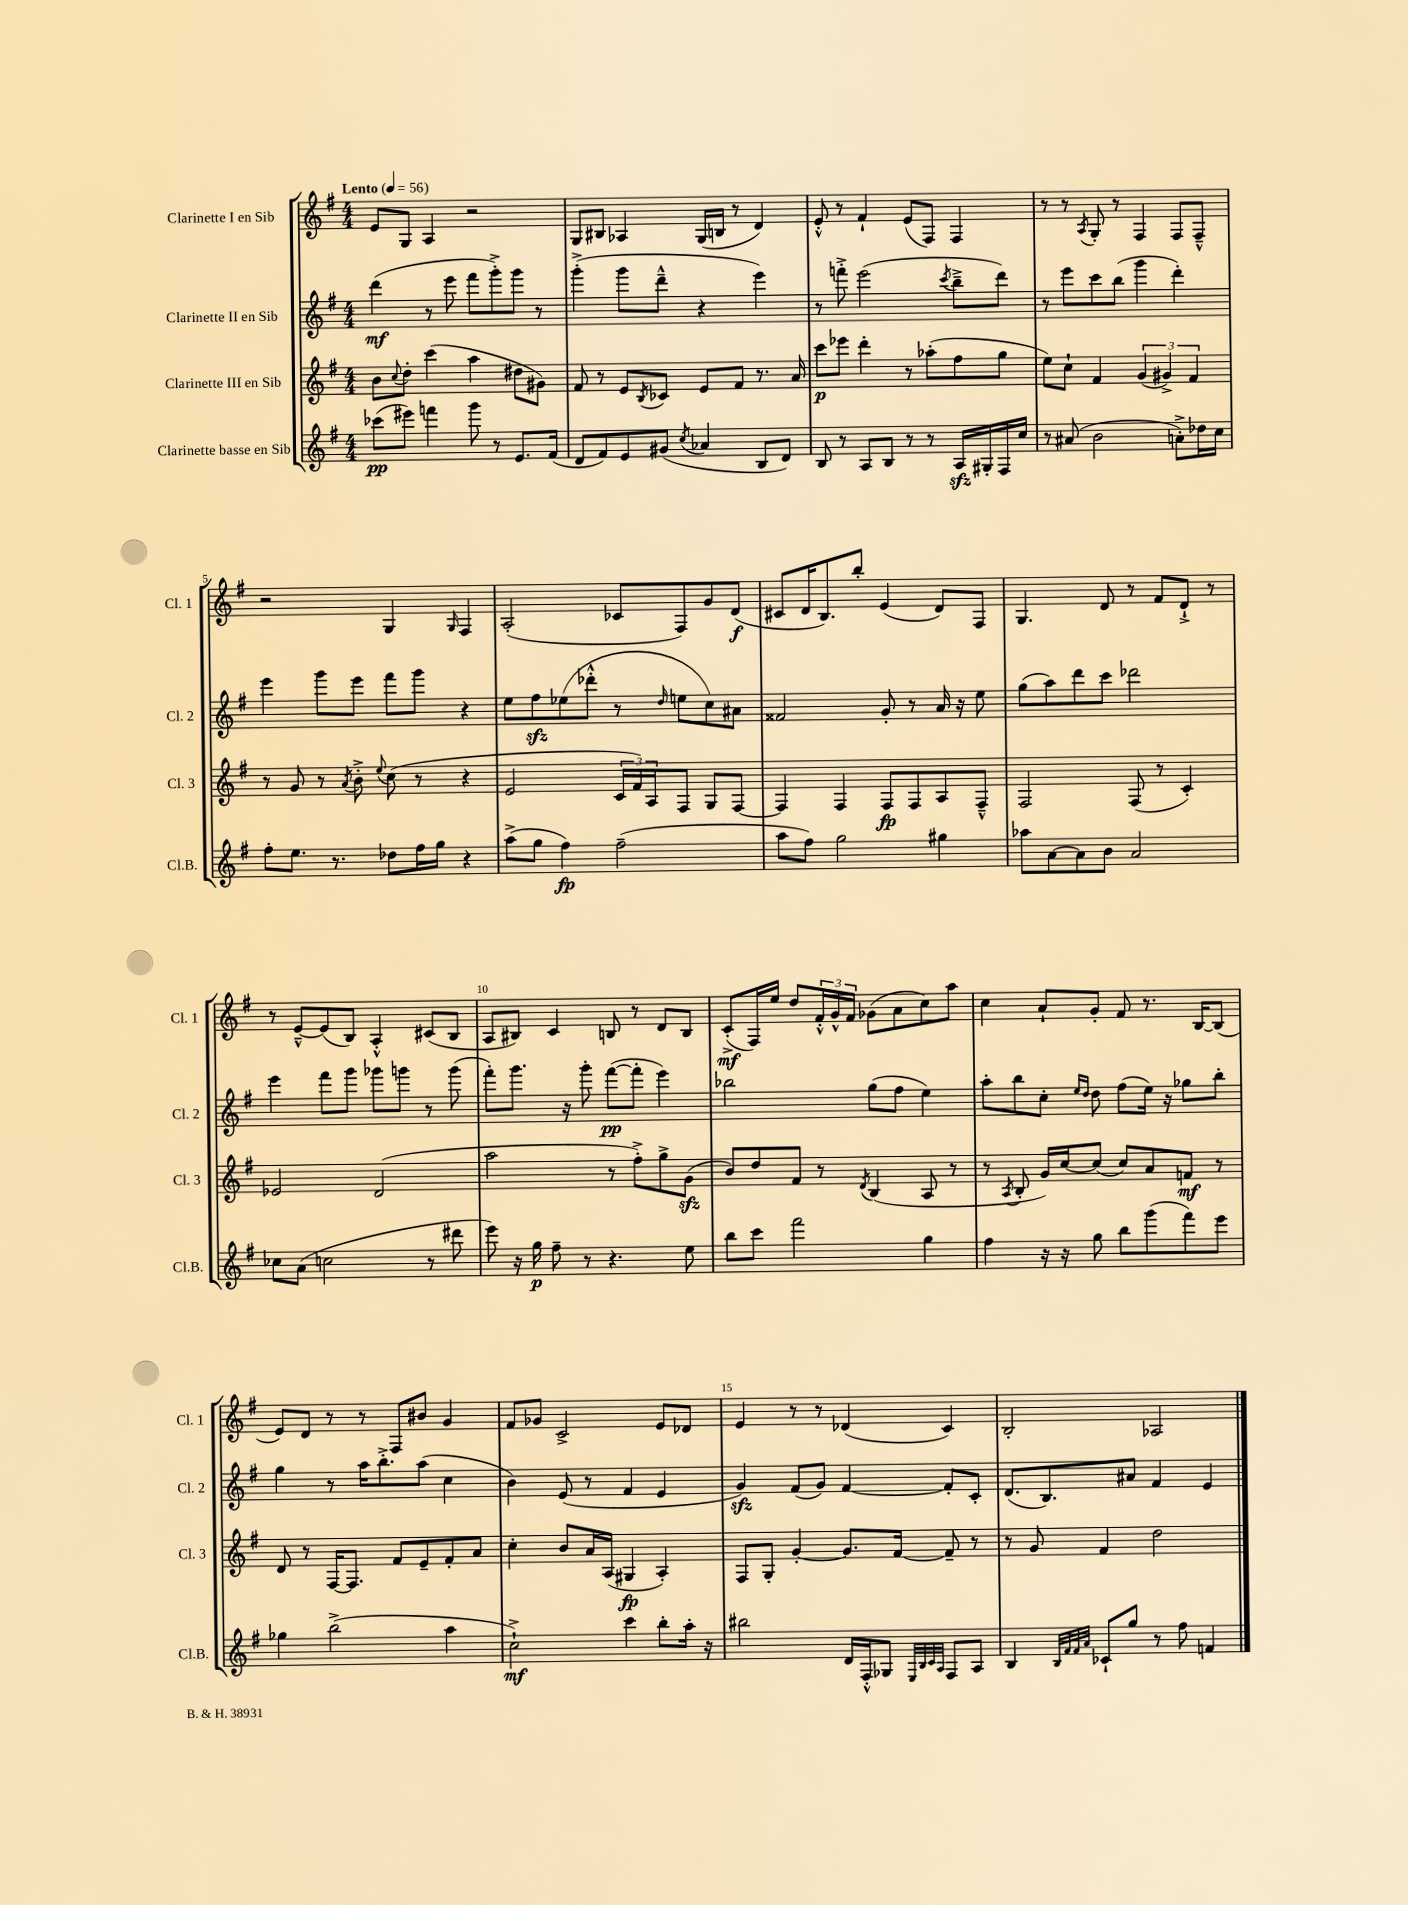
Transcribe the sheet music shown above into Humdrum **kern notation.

**kern	**dynam	**kern	**dynam	**kern	**dynam	**kern	**dynam
*part4	*part4	*part3	*part3	*part2	*part2	*part1	*part1
*staff4	*staff4	*staff3	*staff3	*staff2	*staff2	*staff1	*staff1
*I"Clarinette basse en Sib	*	*I"Clarinette III en Sib	*	*I"Clarinette II en Sib	*	*I"Clarinette I en Sib	*
*I'Cl.B.	*	*I'Cl. 3	*	*I'Cl. 2	*	*I'Cl. 1	*
*clefG2	*	*clefG2	*	*clefG2	*	*clefG2	*
*k[f#]	*	*k[f#]	*	*k[f#]	*	*k[f#]	*
*M4/4	*	*M4/4	*	*M4/4	*	*M4/4	*
*MM56	*	*MM56	*	*MM56	*	*MM56	*
=1	=1	=1	=1	=1	=1	=1	=1
!	!	!	!	!	!	!LO:TX:a:B:t=Lento	!
(8ccc-X\L	pp	8b\L	.	(4ddd\	mf	8e/L	.
.	.	8qqcc/	.	.	.	.	.
8eee#X\J)	.	8dd'\J	.	.	.	8G/J	.
4fffn\	.	(4ccc\	.	8r	.	4A/	.
.	.	.	.	8eee\	.	.	.
8ggg\	.	4aa\	.	8fff#\L	.	2r	.
8r	.	.	.	8ggg'^\)	.	.	.
8.e/L	.	8dd#X\L	.	8ggg\J	.	.	.
.	.	8g#X\J)	.	8r	.	.	.
(16f#/Jk	.	.	.	.	.	.	.
=2	=2	=2	=2	=2	=2	=2	=2
8d/L	.	8f#/	.	(4ggg'^\	.	8G/L	.
8f#/)	.	8r	.	.	.	8B#X/J	.
8e/	.	8e/L	.	8ggg\L	.	4A-X/	.
.	.	8qB/	.	.	.	.	.
(8g#X/J	.	8c-X/J	.	8ddd~^^\J	.	.	.
8qcc/	.	.	.	.	.	.	.
4a-X/	.	8e/L	.	4r	.	(16G/LL	.
.	.	.	.	.	.	16Bn/JJ	.
.	.	8f#/J	.	.	.	8r	.
8B/L	.	8.r	.	4eee\)	.	4d/)	.
8d/J)	.	.	.	.	.	.	.
.	.	16a/	.	.	.	.	.
=3	=3	=3	=3	=3	=3	=3	=3
8B/	.	8ccc\L	p	8r	.	8e'^^/	.
8r	.	8eee-X\J	.	8fffn'^\	.	8r	.
8A/L	.	4ddd'\	.	(2eee\	.	4f#`/	.
8B/J	.	.	.	.	.	.	.
8r	.	8r	.	.	.	(8e/L	.
8r	.	(8aa-X'\L	.	.	.	8F#/J)	.
.	.	.	.	8qccc/	.	.	.
16Azz/LL	.	8ff#\	.	8bb~^\L	.	4F#/	.
16G#X'/	.	.	.	.	.	.	.
16F#/	.	8gg\J	.	8ddd\J)	.	.	.
16cc/JJ	.	.	.	.	.	.	.
=4	=4	=4	=4	=4	=4	=4	=4
8r	.	8ee\L)	.	8r	.	8r	.
(8a#X/	.	8cc`\J	.	8eee\L	.	8r	.
.	.	.	.	.	.	8qA/	.
2b\	.	4f#/	.	8ccc\	.	8G'/	.
.	.	.	.	(8bb\J	.	8r	.
.	.	(6g/	.	4ggg\	.	4F#/	.
.	.	6g#X^/)	.	.	.	.	.
8an'^\L)	.	.	.	4ddd'\)	.	8F#/L	.
.	.	6f#/	.	.	.	.	.
16dd-X\L	.	.	.	.	.	8F#~^^/J	.
16cc\JJ	.	.	.	.	.	.	.
!!LO:LB:g=z
=5	=5	=5	=5	=5	=5	=5	=5
8ff#'\L	.	8r	.	4eee\	.	2r	.
8.ee\J	.	8g/	.	.	.	.	.
.	.	8r	.	8ggg\L	.	.	.
8.r	.	.	.	.	.	.	.
.	.	8qa/	.	.	.	.	.
.	.	8b'^\	.	8eee\J	.	.	.
.	.	8qqee/	.	.	.	.	.
8dd-X\L	.	(8cc\	.	8fff#\L	.	4G/	.
16ff#\L	.	8r	.	8ggg\J	.	.	.
16gg\JJ	.	.	.	.	.	.	.
.	.	.	.	.	.	16qqG/	.
4r	.	4r	.	4r	.	4F#/	.
=6	=6	=6	=6	=6	=6	=6	=6
(8aa^\L	.	2e/	.	8ee\L	.	(2A'/	.
8gg\J	.	.	.	8ff#zz\	.	.	.
4ff#\)	fp	.	.	(8ee-X\	.	.	.
.	.	.	.	8ddd-X'^^\J	.	.	.
(2ff#~\	.	24c/LL	.	8r	.	8c-X/L	.
.	.	24f#/)	.	.	.	.	.
.	.	24A/J	.	.	.	.	.
.	.	.	.	16qqdd/	.	.	.
.	.	8F#/J	.	8een\L	.	8F#/)	.
.	.	8G/L	.	8cc\)	.	8g/	.
.	.	[8F#/J	.	8a#X\J	.	(8d/J	f
=7	=7	=7	=7	=7	=7	=7	=7
8aa\L	.	4F#/]	.	2f##X/	.	8c#X/L	.
8ff#\J)	.	.	.	.	.	16d/K	.
.	.	.	.	.	.	8.B/)	.
2gg\	.	4F#/	.	.	.	.	.
.	.	.	.	.	.	8bb'/J	.
.	.	8F#/L	fp	8g'/	.	(4e/	.
.	.	8F#/	.	8r	.	.	.
4gg#X\	.	8A/	.	16a/	.	8d/L)	.
.	.	.	.	16r	.	.	.
.	.	8F#~^^/J	.	8ee\	.	8F#/J	.
=8	=8	=8	=8	=8	=8	=8	=8
8aa-X\L	.	2F#/	.	(8gg\L	.	4.G/	.
[8a\	.	.	.	8aa\)	.	.	.
8a\]	.	.	.	8ddd\	.	.	.
8b\J	.	.	.	8ccc\J	.	8d/	.
2a/	.	(8F#/	.	2ddd-X\	.	8r	.
.	.	8r	.	.	.	8f#/L	.
.	.	4c'/)	.	.	.	8d`^/J	.
.	.	.	.	.	.	8r	.
!!LO:LB:g=z
=9	=9	=9	=9	=9	=9	=9	=9
8cc-X\L	.	2e-X/	.	4eee\	.	8r	.
(8a\J	.	.	.	.	.	[8e~^^/L	.
2ccn\	.	.	.	8fff#\L	.	(8e/]	.
.	.	.	.	8ggg\J	.	8B/J)	.
.	.	(2d/	.	8ggg-X\L	.	4A'^^/	.
.	.	.	.	8gggn\J	.	.	.
8r	.	.	.	8r	.	(8c#X/L	.
8ddd#X\	.	.	.	(8ggg\	.	8B/J	.
=10	=10	=10	=10	=10	=10	=10	=10
8eee\)	.	2aa\	.	8fff#'\L)	.	8A/L	.
16r	.	.	.	8.ggg\J	.	8B#X/J)	.
16gg\	p	.	.	.	.	.	.
8ff#~\	.	.	.	.	.	4c/	.
.	.	.	.	16r	.	.	.
8r	.	.	.	8ggg'\	.	.	.
4.r	.	8r	.	([8fff#\L	pp	8Bn/	.
.	.	8ff#'^\L)	.	8fff#'\J]	.	8r	.
.	.	8gg^\	.	4eee\)	.	8d/L	.
8ee\	.	(8gzz\J	.	.	.	8B/J	.
=11	=11	=11	=11	=11	=11	=11	=11
8bb\L	.	8b/L)	.	2bb-X\	.	(8c'^/L	mf
8ccc\J	.	8dd/	.	.	.	16F#/L)	.
.	.	.	.	.	.	16ee/JJ	.
2fff#\	.	8f#/J	.	.	.	8dd/L	.
.	.	8r	.	.	.	24f#'^^/L	.
.	.	.	.	.	.	24g^^/	.
.	.	.	.	.	.	24f#/JJ	.
.	.	8qd/	.	.	.	.	.
.	.	(4B/	.	(8gg\L	.	(8g-X\L	.
.	.	.	.	8ff#\J	.	8a\	.
4gg\	.	8A/	.	4ee\)	.	8cc\)	.
.	.	8r	.	.	.	8aa\J	.
=12	=12	=12	=12	=12	=12	=12	=12
4ff#\	.	8r	.	8aa'\L	.	4cc\	.
.	.	8qA/	.	.	.	.	.
.	.	8B'/	.	8bb\	.	.	.
16r	.	16g/LL)	.	8cc'\J	.	8a`/L	.
16r	.	[16cc/J	.	.	.	.	.
.	.	.	.	16qqee/LL	.	.	.
.	.	.	.	16qqdd/JJ	.	.	.
8gg\	.	(8cc/J]	.	8dd\	.	8g'/J	.
8bb\L	.	8cc/L)	.	(8ff#\L	.	8f#/	.
(8ggg\	.	8a/	.	16ee\Jk)	.	8.r	.
.	.	.	.	16r	.	.	.
8fff#\)	.	8fn/J	mf	8gg-X\L	.	.	.
.	.	.	.	.	.	[16B/KL	.
8eee\J	.	8r	.	8bb'\J	.	(8B/J]	.
!!LO:LB:g=z
=13	=13	=13	=13	=13	=13	=13	=13
4gg-X\	.	8d/	.	4gg\	.	8e/L)	.
.	.	8r	.	.	.	8d/J	.
(2bb^\	.	[16F#/KL	.	8r	.	8r	.
.	.	8.F#/J]	.	.	.	.	.
.	.	.	.	16aa\KL	.	8r	.
.	.	.	.	8.bb'^\	.	.	.
.	.	8f#/L	.	.	.	8F#/L	.
.	.	8e~/	.	(8aa\J	.	8b#X/J	.
4aa\	.	8f#'/	.	4cc\	.	4g/	.
.	.	8a/J	.	.	.	.	.
=14	=14	=14	=14	=14	=14	=14	=14
2cc`^\)	mf	4cc'\	.	4b\)	.	8f#/L	.
.	.	.	.	.	.	8g-X/J	.
.	.	8b/L	.	(8e/	.	2c^/	.
.	.	16a/L	.	8r	.	.	.
.	.	(16A/JJ	.	.	.	.	.
4ccc\	.	4G#X/	fp	4f#/	.	.	.
8bb'\L	.	4A'/)	.	4e/	.	8e/L	.
16aa'\Jk	.	.	.	.	.	8d-X/J	.
16r	.	.	.	.	.	.	.
=15	=15	=15	=15	=15	=15	=15	=15
2bb#X\	.	8F#/L	.	4gzz/)	.	4e/	.
.	.	8G'/J	.	.	.	.	.
.	.	[4g'/	.	(8f#/L	.	8r	.
.	.	.	.	8g/J)	.	8r	.
16d/LL	.	8.g/L]	.	[4f#/	.	(4d-X/	.
16F#'^^/J	.	.	.	.	.	.	.
8G-X/J	.	.	.	.	.	.	.
.	.	[16f#/Jk	.	.	.	.	.
32qqE/LLL	.	.	.	.	.	.	.
32qqB/	.	.	.	.	.	.	.
32qqc/	.	.	.	.	.	.	.
32qqA/JJJ	.	.	.	.	.	.	.
8F#/L	.	8f#~/]	.	8f#'/L]	.	4c/)	.
8A/J	.	8r	.	8c'/J	.	.	.
=16	=16	=16	=16	=16	=16	=16	=16
4B/	.	8r	.	(8.d/L	.	2B'/	.
.	.	8g/	.	.	.	.	.
.	.	.	.	8.B/)	.	.	.
32qqB/LLL	.	.	.	.	.	.	.
32qqf#/	.	.	.	.	.	.	.
32qqf#/	.	.	.	.	.	.	.
32qqa/JJJ	.	.	.	.	.	.	.
8c-X`/L	.	4f#/	.	.	.	.	.
8gg/J	.	.	.	8a#X/J	.	.	.
8r	.	2dd\	.	4f#/	.	2A-X/	.
8ff#\	.	.	.	.	.	.	.
4fn/	.	.	.	4e/	.	.	.
==	==	==	==	==	==	==	==
*-	*-	*-	*-	*-	*-	*-	*-
